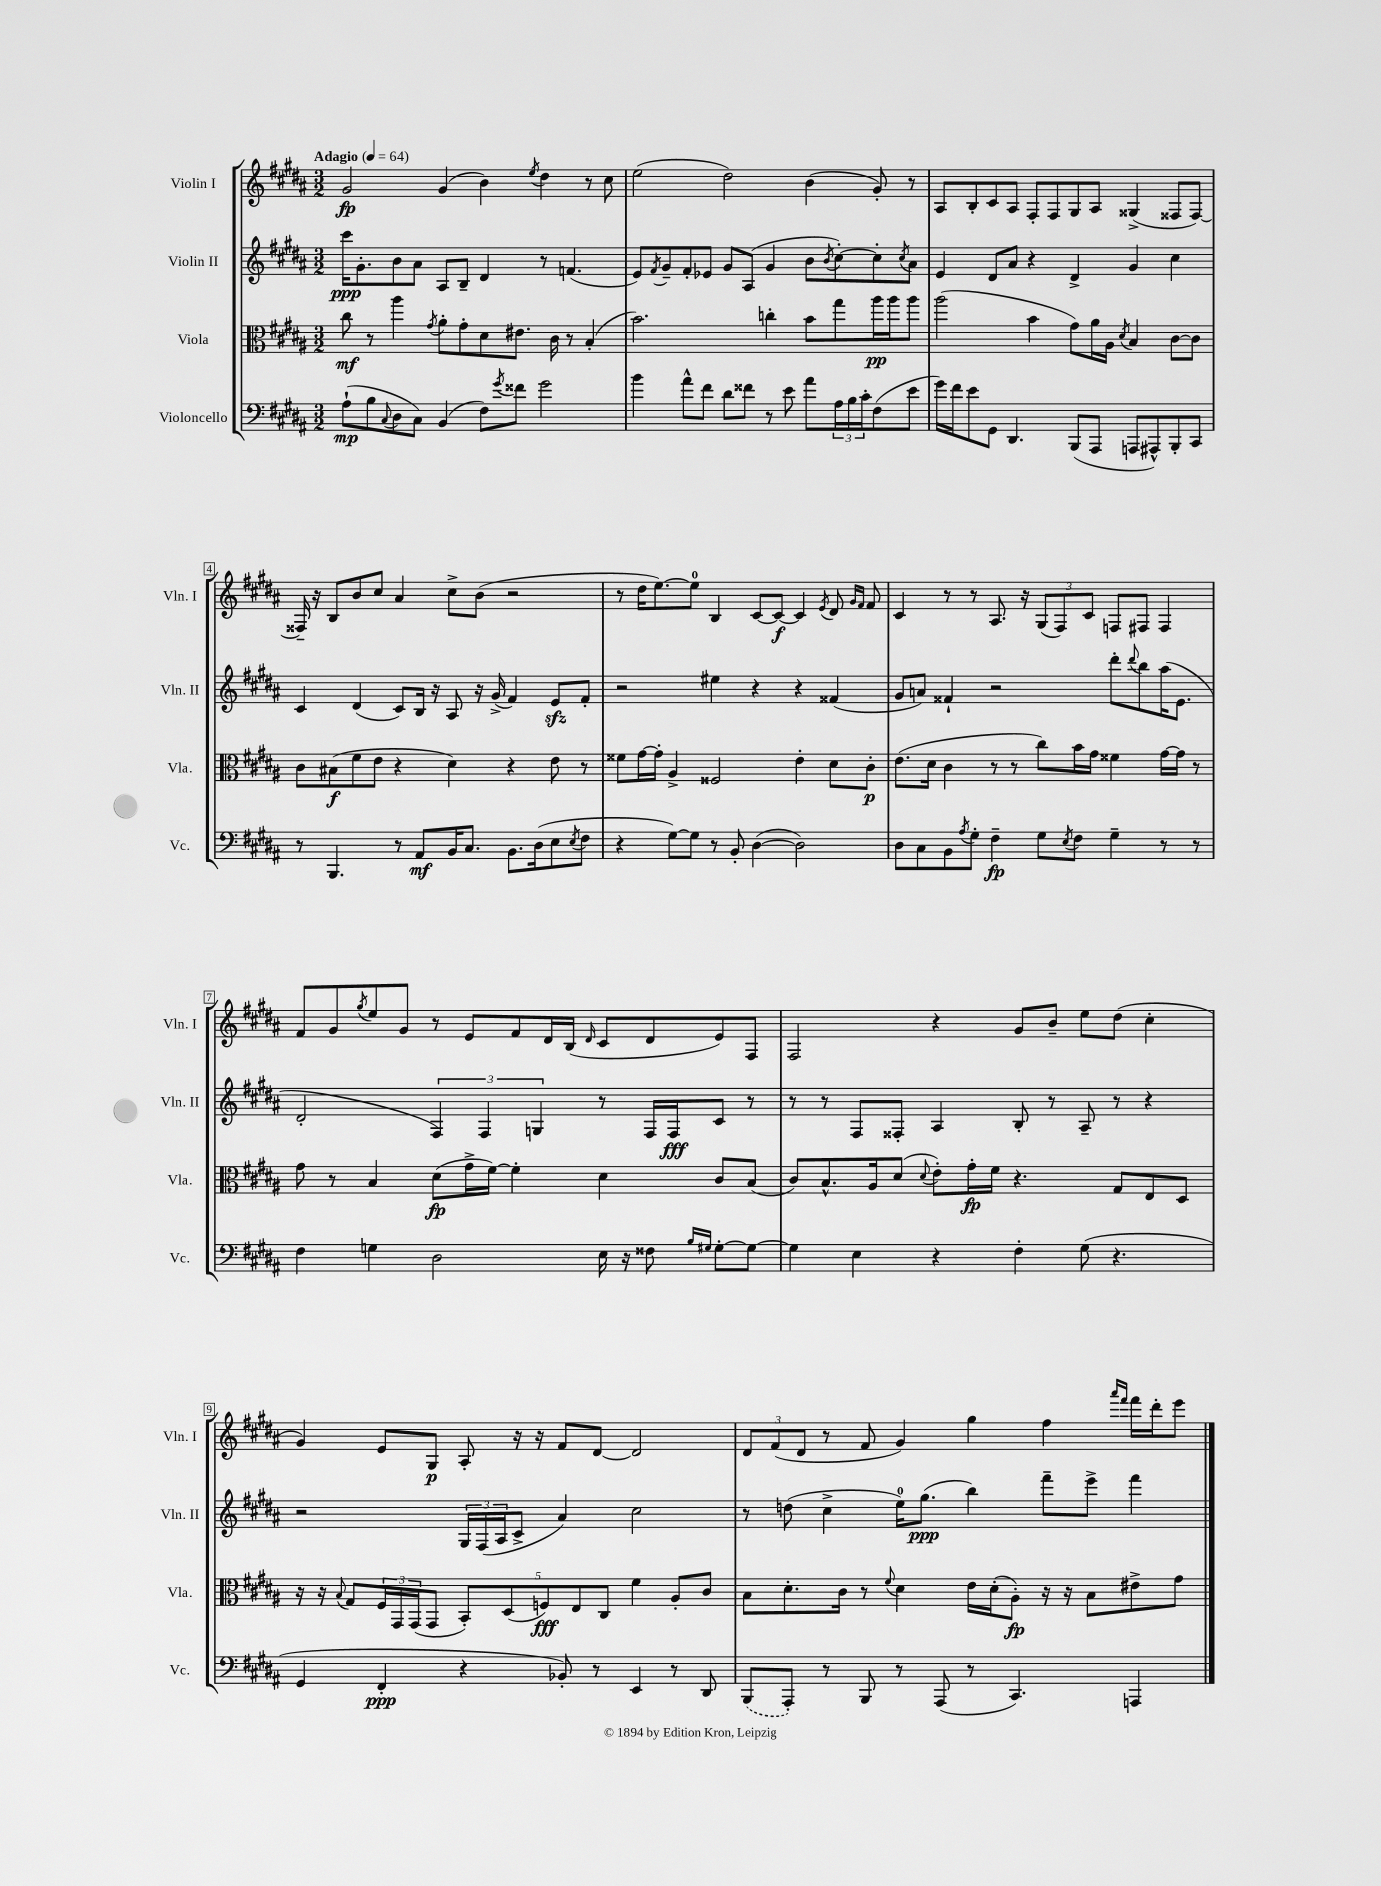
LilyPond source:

<<
\new StaffGroup <<
\new Staff = "s0" \with { instrumentName = "Violin I" shortInstrumentName = "Vln. I" } {
    \clef treble \key b \major \numericTimeSignature \time 3/2 \tempo "Adagio" 4 = 64
    gis'2\fp gis'4( b'4) \acciaccatura { e''8 } dis''4 r8 cis''8 |
    e''2( dis''2) b'4( gis'8-.) r8 |
    ais8 b8-. cis'8 ais8 fis8-. fis8 gis8 ais8 gisis4->( fisis8 fisis8~) |
    fisis16-- r16 b8 b'8 cis''8 ais'4 cis''8-> b'8( r2 |
    r8 dis''16 e''8.~) e''8-0 b4 cis'8~ cis'8~\f cis'4 \acciaccatura { e'8 } dis'8 \grace { gis'16 fis'16 } fis'8 |
    cis'4 r8 r8 ais8. r16 \tuplet 3/2 { gis8( fis8) cis'8 } f8 fis8 fis4 |
    fis'8 gis'8 \acciaccatura { gis''8 } e''8 gis'8 r8 e'8 fis'8 dis'16 b16( \grace { dis'16 } cis'8 dis'8 e'8) fis8 |
    fis2 r4 gis'8 b'8-- e''8 dis''8( cis''4-. |
    gis'4) e'8 gis8\p ais8-. r16 r16 fis'8 dis'8~ dis'2 |
    \tuplet 3/2 { dis'8 fis'8( dis'8 } r8 fis'8 gis'4) gis''4 fis''4 \grace { ais'''16 fis'''16 } fis'''16 dis'''16-. e'''8 \bar "|." |
}
\new Staff = "s1" \with { instrumentName = "Violin II" shortInstrumentName = "Vln. II" } {
    \clef treble \key b \major \numericTimeSignature \time 3/2
    cis'''16\ppp gis'8.-. b'8 ais'8 ais8 b8-- dis'4 r8 f'4.( |
    e'8) \acciaccatura { fis'8 } gis'8-- fis'8-. ees'8 gis'8 ais8( gis'4 b'8 \acciaccatura { b'8 } cis''8~-.) cis''8-. \acciaccatura { cis''8 } ais'8 |
    e'4 dis'8 ais'8 r4 dis'4-> gis'4 cis''4 |
    cis'4 dis'4( cis'8) b16 r16 ais8 r16 gis'16->( fis'4) e'8\sfz fis'8-. |
    r2 eis''4 r4 r4 fisis'4( |
    gis'8 a'8) fisis'4-! r2 dis'''8-. \appoggiatura { dis'''8 } b''8 ais''16( e'8. |
    dis'2-. \tuplet 3/2 { fis4) fis4 g4 } r8 fis16 fis16\fff cis'8 r8 |
    r8 r8 fis8 fisis8-. ais4 b8-. r8 ais8-- r8 r4 |
    r2 \tuplet 3/2 { gis16 fis16( ais16 } cis'8-> ais'4) cis''2 |
    r8 d''8( cis''4-> e''16-0) gis''8.\ppp( b''4) fis'''8-- e'''8-> fis'''4 \bar "|." |
}
\new Staff = "s2" \with { instrumentName = "Viola" shortInstrumentName = "Vla." } {
    \clef alto \key b \major \numericTimeSignature \time 3/2
    cis''8\mf r8 ais''4 \acciaccatura { gis'8 } ais'8-. gis'8-. dis'8 eis'8. cis'16 r8 b4-.( |
    b'2.) c''4-. b'8 gis''8 ais''16\pp ais''16 ais''8 |
    ais''2( b'4 gis'8) ais'16 ais16 \acciaccatura { dis'8 } b4 cis'8~ cis'8 |
    cis'8 bis8\f( fis'8 e'8 r4 dis'4) r4 e'8 r8 |
    fisis'8 gis'16~ gis'16-. ais4-> fisis2 e'4-. dis'8 cis'8-.\p |
    e'8.( dis'16 cis'4 r8 r8 cis''8) b'16 gis'16 fisis'4 gis'16~ gis'16 r8 |
    gis'8 r8 b4 dis'8\fp( gis'16-> fis'16~) fis'4-. dis'4 cis'8 b8( |
    cis'8) b8.-^ ais16 dis'8( \appoggiatura { dis'8 } e'8-.) gis'16-.\fp fis'16 r4. gis8 e8 dis8 |
    r16 r16 \appoggiatura { b8 } gis8 \tuplet 3/2 { fis16 gis,16 gis,16( } gis,8 \tuplet 5/4 { b,8-.) dis8( f8\fff) e8 cis8 } fis'4 ais8-. cis'8 |
    b8 dis'8.-. cis'16 r8 \appoggiatura { fis'8 } dis'4 e'16 dis'16-.( ais8-.\fp) r16 r16 b8 eis'8-> gis'8 \bar "|." |
}
\new Staff = "s3" \with { instrumentName = "Violoncello" shortInstrumentName = "Vc." } {
    \clef bass \key b \major \numericTimeSignature \time 3/2
    ais8-!\mp( b8 \appoggiatura { cis8 } dis8 cis8) b,4( fis8) \acciaccatura { gis'8 } fisis'8 gis'2 |
    b'4 ais'8-^ fis'8 dis'8 fisis'8 r8 e'8 ais'8 \tuplet 3/2 { ais16 b16 cis'16-. } fis8( e'8 |
    gis'16) fis'16 e'8 gis,8 dis,4. b,,8( ais,,8 a,,8 ais,,8-^) b,,8-. cis,8 |
    r8 b,,4. r8 ais,8\mf b,16 cis8. b,8. dis16( e8 \acciaccatura { e8 } fis8 |
    r4 gis8~) gis8 r8 b,8-. dis4~( dis2) |
    dis8 cis8 b,8 \acciaccatura { ais8 } gis8-. fis4--\fp gis8 \acciaccatura { e8 } fis8 gis4-- r8 r8 |
    fis4 g4 dis2 e16 r16 fisis8 \grace { b16 gis16 } gis8~-. gis8~ |
    gis4 e4 r4 fis4-. gis8( r4. |
    gis,4 fis,4-.\ppp r4 bes,8-.) r8 e,4 r8 dis,8 |
    \once \slurDashed b,,8( ais,,8-.) r8 b,,8 r8 ais,,8( r8 cis,4.) a,,4 \bar "|." |
}
>>
>>
\layout { \context { \Score \override BarNumber.stencil = #(make-stencil-boxer 0.1 0.3 ly:text-interface::print) } }
